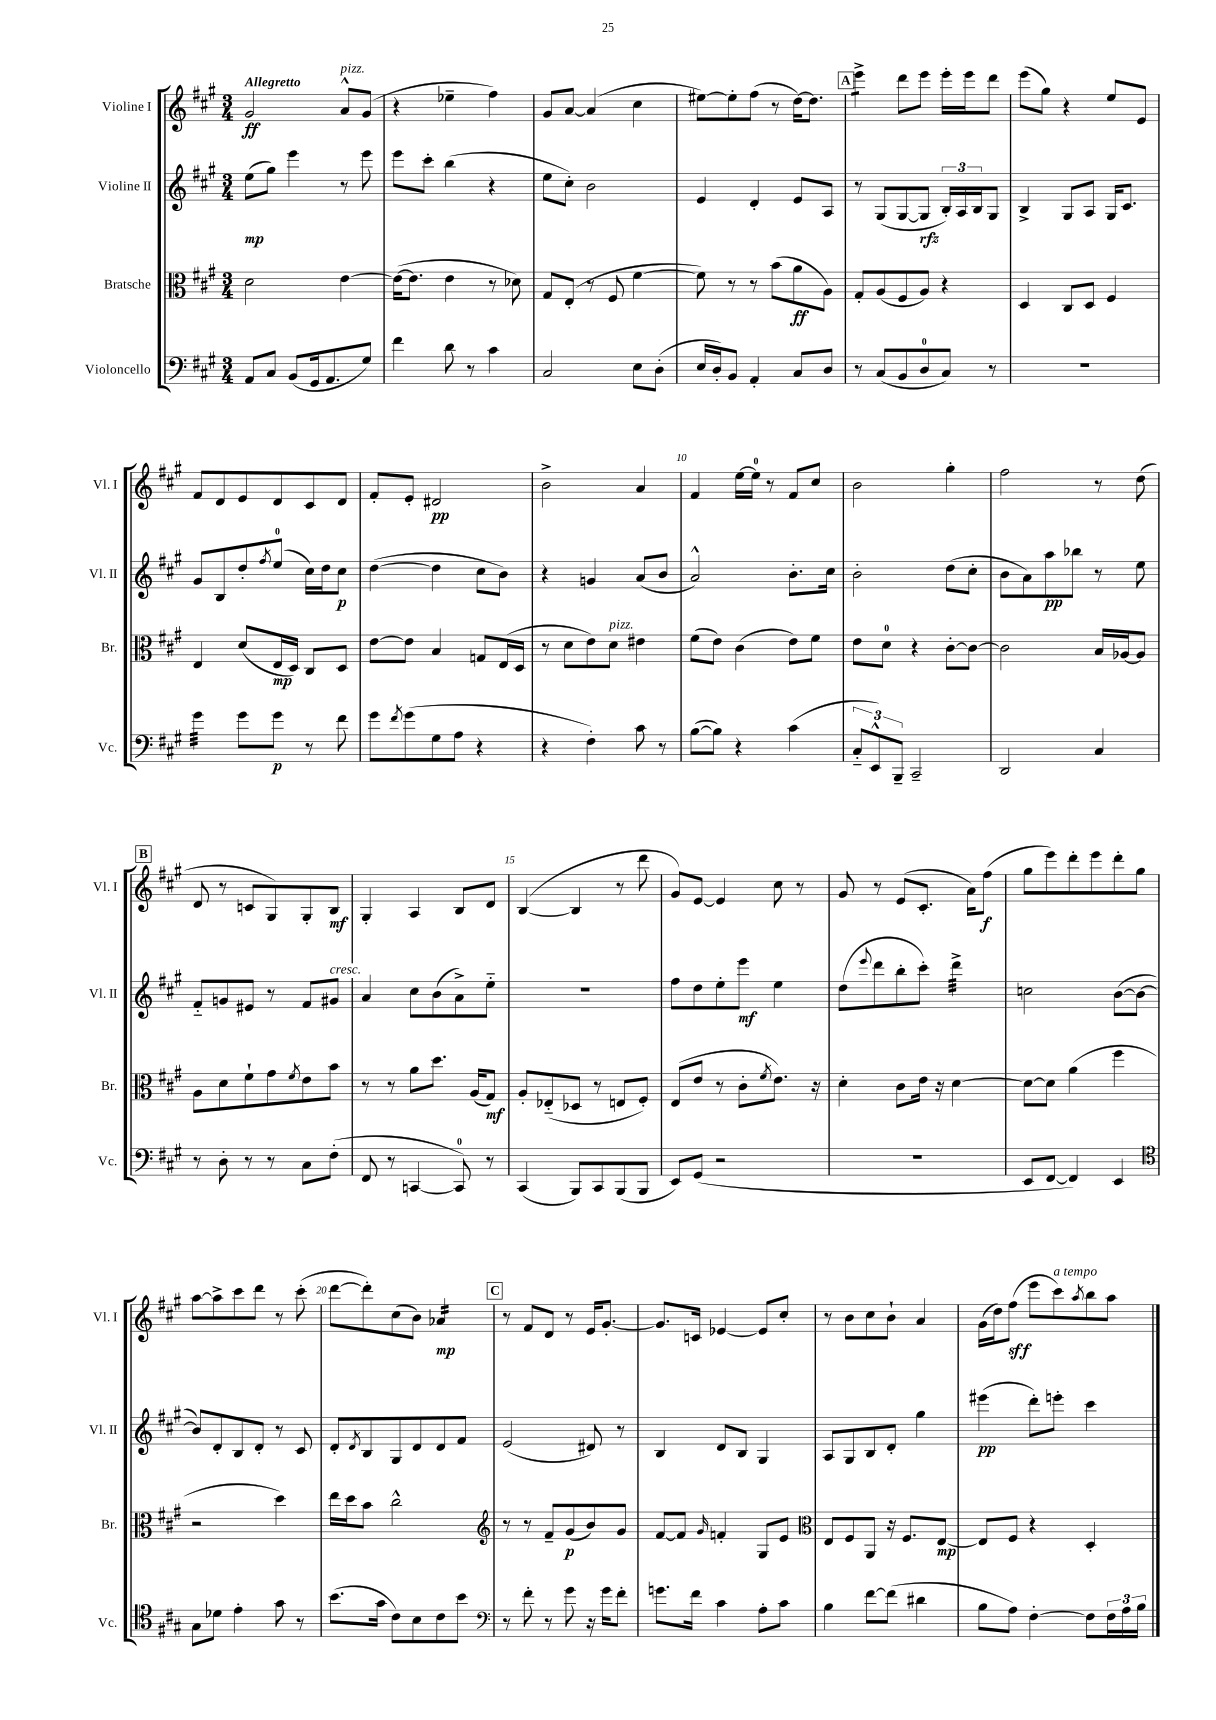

**kern	**kern	**kern	**kern
*staff4	*staff3	*staff2	*staff1
*clefF4	*clefC3	*clefG2	*clefG2
*k[f#c#g#]	*k[f#c#g#]	*k[f#c#g#]	*k[f#c#g#]
*M3/4	*M3/4	*M3/4	*M3/4
8AA	2d	(8ee	2g#
8C#	.	8gg#)	.
(8BB	.	4eee	.
16GG#	.	.	.
8.AA	.	.	.
.	[4e	8r	8a^^
8G#)	.	8eee	(8g#
=	=	=	=
4f#	(16e_	8eee	4r
.	8.e]	.	.
.	.	8ccc#'	.
8d	4e	(4bb	4ee-~
8r	.	.	.
4c#	8r	4r	4ff#)
.	8d-)	.	.
=	=	=	=
2C#	8G#	8ee	8g#
.	(8E'	8cc#')	[8a
.	8r	2b	(4a]
.	8F#	.	.
8E	[4f#	.	4cc#
(8D'	.	.	.
=	=	=	=
16E	8f#])	4e	[8ee#)
16D')	.	.	.
8BB	8r	.	8ee#']
4AA'	8r	4d'	(8ff#
.	(8b	.	8r
8C#	8a	8e	[16dd)
.	.	.	8.dd]
8D	8A)	8A	.
=	=	=	=
8r	8G#'	8r	4eee^
(8C#	(8A	(8G#	.
8BB	8F#	[8G#	8ddd
8D	8A)	8G#]	8eee
8C#)	4r	24B')	16eee'
.	.	24A	.
.	.	.	16eee
.	.	24B	.
8r	.	8G#	8ddd
=	=	=	=
2.r	4D	4B^	(8eee
.	.	.	8gg#)
.	8C#	8G#	4r
.	8D	8A	.
.	4F#	16G#	8ee
.	.	8.c#	.
.	.	.	8e
=	=	=	=
4g#	4E	8g#	8f#
.	.	8B	8d
8g#	(8d	8dd'	8e
.	.	8qff#	.
8g#	16E	(8ee	8d
.	16D)	.	.
8r	8C#	16cc#)	8c#
.	.	16dd	.
8f#	8D	8cc#	8d
=	=	=	=
8g#	[8e	([4dd	8f#'
8qf#	.	.	.
(8g#	8e]	.	8e'
8G#	4B	4dd]	2d#
8A	.	.	.
4r	8G	8cc#	.
.	(16E	8b)	.
.	16D	.	.
=	=	=	=
4r	8r	4r	2b^
.	8d	.	.
4F#')	8e)	4g	.
.	8d	.	.
8c#	4e#	(8a	4a
8r	.	8b	.
=	=	=	=
([8B	(8f#	2a^^)	4f#
8B])	8e)	.	.
4r	(4c#	.	[16ee
.	.	.	16ee]
.	.	.	8r
(4c#	8e)	8.b'	8f#
.	8f#	.	8cc#
.	.	16cc#	.
=	=	=	=
12C#'~	8e	2b'	2b
12EE^^)	.	.	.
.	8d	.	.
12BBB~	.	.	.
2CC#~	4r	.	.
.	[8c#'	(8dd	4gg#'
.	8c#_	8cc#'	.
=	=	=	=
2DD	2c#]	8b	2ff#
.	.	8a)	.
.	.	8aa	.
.	.	8bb-	.
4C#	16B	8r	8r
.	[16A-	.	.
.	8A-]	8ee	(8dd
=	=	=	=
8r	8A	8f#'~	8d
8D'	8d	8g	8r
8r	8f#`	8e#	8c
8r	8g#	8r	8G#)
.	8qf#	.	.
8C#	8e	8f#	8G#'
(8F#'	8b	8g#	8B
=	=	=	=
8FF#	8r	4a	4G#'
8r	8r	.	.
[4CC	8a	8cc#	4A
.	8.dd	(8b	.
8CC])	.	8a^)	8B
.	(16A	.	.
8r	8G#)	8ee'~	8d
=	=	=	=
(4CC#	8A'	2.r	([4B
.	(8E-'~	.	.
8BBB)	8D-	.	4B]
8CC#	8r	.	.
(8BBB	8E	.	8r
8BBB	8F#')	.	8ddd
=	=	=	=
8EE)	(8E	8ff#	8g#)
(8GG#	8e	8dd	[8e
2r	8r	8ee'	4e]
.	8c#'	8eee	.
.	8qf#	.	.
.	8.e)	4ee	8cc#
.	.	.	8r
.	16r	.	.
=	=	=	=
2.r	4d'	(8dd	8g#
.	.	8qqeee	.
.	.	8ddd	8r
.	8c#	8bb'	(8e
.	16e	8ccc#')	8.c#'
.	16r	.	.
.	[4d	4ddd^	.
.	.	.	16a)
.	.	.	(8ff#
=	=	=	=
8EE	8d_	2cc	8gg#
[8FF#	8d]	.	8eee)
4FF#])	(4a	.	8ddd'
.	.	.	8eee
4EE	4ff#	([8b	8ddd'
.	.	8b_	8gg#
=	=	=	=
*clefC4	*	*	*
8G#	2r	8b])	[8aa
8d-	.	8d'	8aa^]
4e'	.	8B	8ccc#
.	.	8d'	8ddd
8g#	4dd)	8r	8r
8r	.	8c#	(8ccc#'
=	=	=	=
(8.b	16ee	8d'	[8ddd
.	16dd	.	.
.	.	8qd	.
.	8b	8B	8ddd'])
16g#	.	.	.
8c#)	2cc#^^	8G#	(8cc#
8B	.	8d	8b)
8c#	.	8d	4a-
8b	.	8f#	.
=	=	=	=
*clefF4	*clefG2	*	*
8r	8r	(2e	8r
8f#'	8r	.	8f#
8r	8f#~	.	8d
8g#	(8g#	.	8r
16r	8b)	8d#)	16e
16g#	.	.	[8.g#'
8f#'	8g#	8r	.
=	=	=	=
8.g	[8f#	4B	8.g#]
.	8f#]	.	.
16f#	.	.	16c
.	16qqg#	.	.
4c#	4f'	8d	[4e-
.	.	8B	.
8A'	8G#	4G#	8e-]
8c#	8e	.	8cc#'
=	=	=	=
*	*clefC3	*	*
4B	8E	8A	8r
.	8F#	8G#	8b
[8f#	8AA	8B	8cc#
(8f#]	16r	8d'	8b`
.	8.F#	.	.
4d#	.	4gg#	4a
.	[8E	.	.
=	=	=	=
8B	8E]	(4eee#	(16g#
.	.	.	16dd)
8A)	8F#	.	(8ff#
[4F#'	4r	8ddd')	8eee
.	.	8eee'	8ccc#)
.	.	.	8qaa
8F#]	4D'	4ccc#	8bb
24F#	.	.	8aa
24A	.	.	.
24B	.	.	.
==	==	==	==
*-	*-	*-	*-
